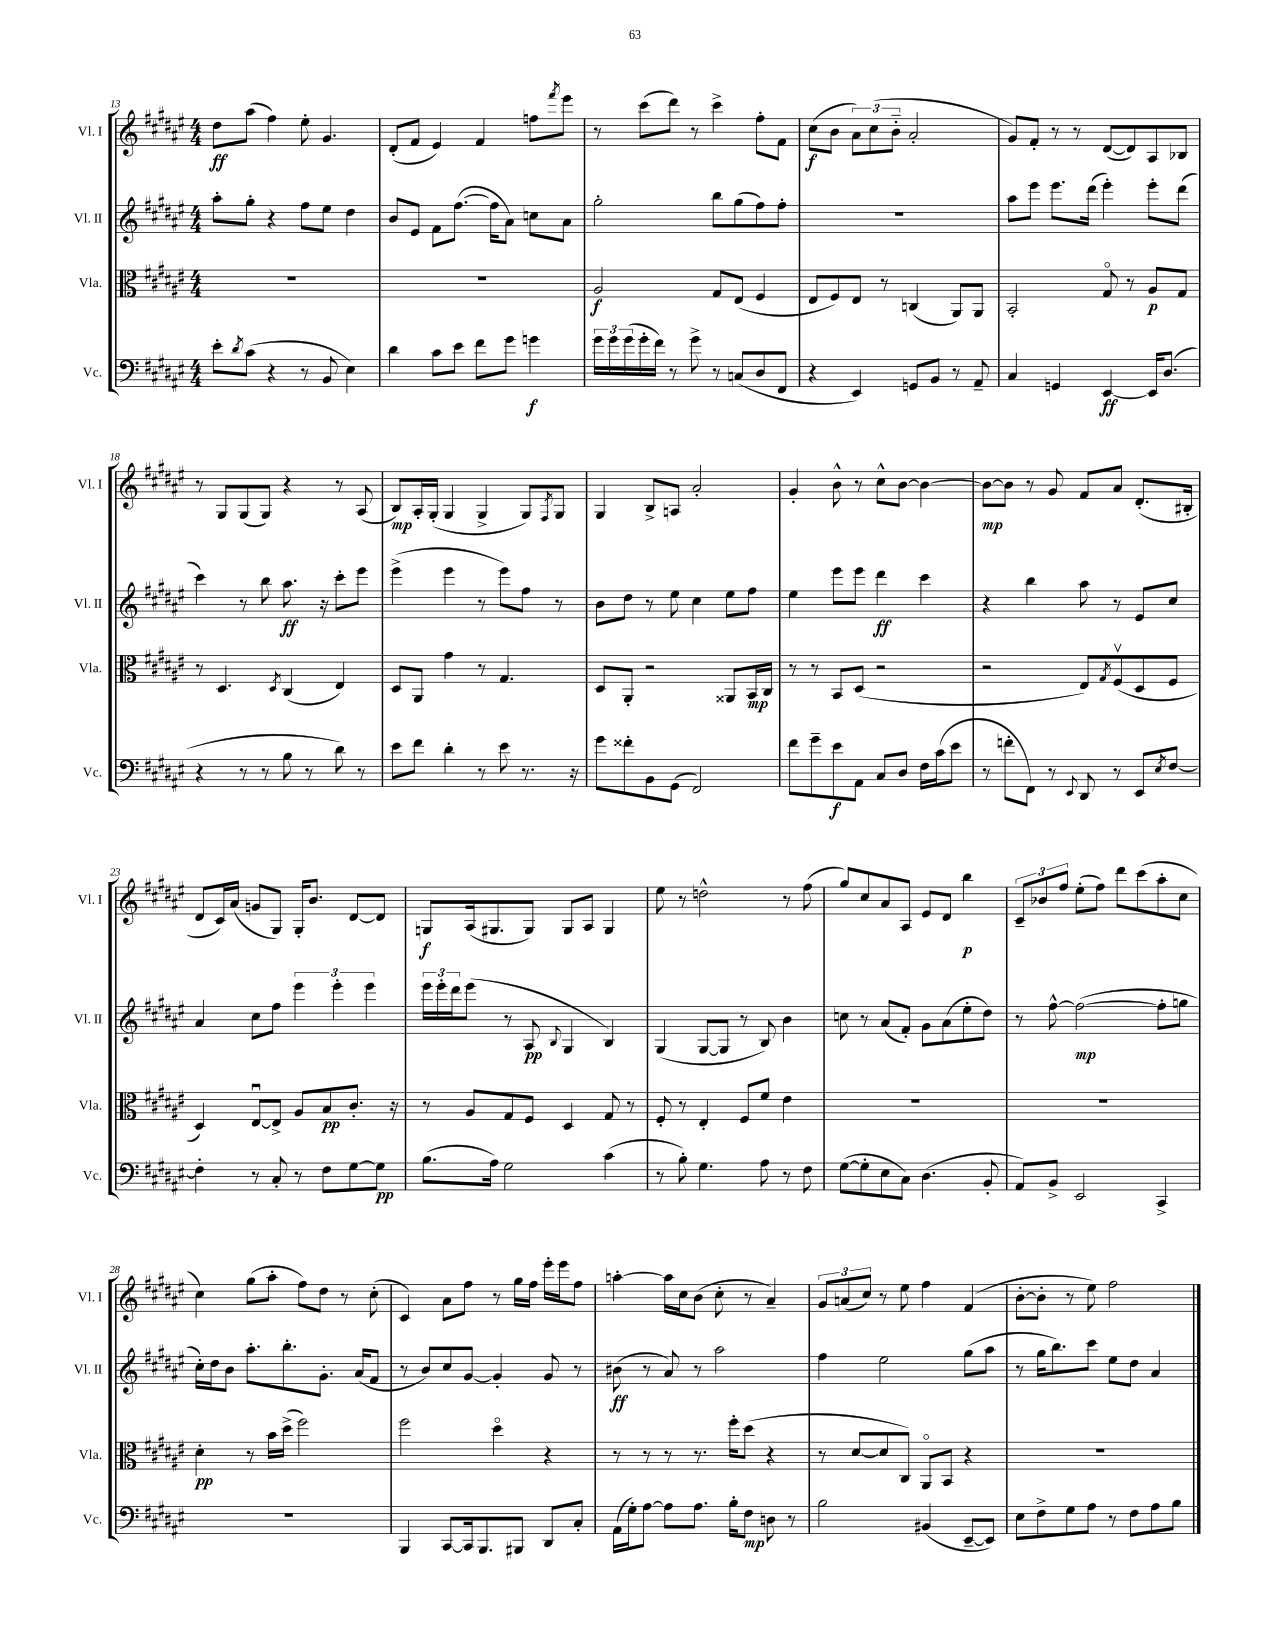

**kern	**kern	**kern	**kern
*staff4	*staff3	*staff2	*staff1
*clefF4	*clefC3	*clefG2	*clefG2
*k[f#c#g#d#a#e#]	*k[f#c#g#d#a#e#]	*k[f#c#g#d#a#e#]	*k[f#c#g#d#a#e#]
*M4/4	*M4/4	*M4/4	*M4/4
8e#'\L	1r	8aa#'\L	8dd#\L
8qd#/	.	.	.
(8c#\J	.	8gg#'\J	(8aa#\J
4r	.	4r	4ff#\)
8r	.	8ff#\L	8ee#'\
8BB/	.	8ee#\J	4.g#/
4E#\)	.	4dd#\	.
=	=	=	=
4d#\	1r	8b/L	(8d#'/L
.	.	8e#/J	8f#/J
8c#\L	.	8f#\L	4e#/)
8e#\J	.	([8.ff#\J	.
8f#\L	.	.	4f#/
.	.	16ff#\]LK	.
8g#\J	.	8a#\J)	.
4g\	.	8cc\L	8ff\L
.	.	.	8qfff#/
.	.	8a#\J	8eee#\J
=	=	=	=
24g#\LL	2A#/	2gg#'\	8r
24g#\	.	.	.
(24g#\	.	.	.
16g#'\	.	.	(8ccc#\L
16f#\JJ)	.	.	.
8r	.	.	8ddd#\J)
8g#^\	.	.	8r
8r	8G#/L	8bb\L	4ccc#^\
(8C/L	(8E#/J	(8gg#\	.
8D#/	4F#/	8ff#\)	8ff#'\L
8FF#/J	.	8ff#'\J	8f#\J
=	=	=	=
4r	8E#/L	1r	(8cc#\L
.	8F#/)	.	8b\J
4EE#/)	8E#/J	.	12a#\L)
.	.	.	(12cc#\
.	8r	.	.
.	.	.	12b'~\J
8GG/L	(4C/	.	2a#'/
8BB/J	.	.	.
8r	8AA#/L)	.	.
8AA#~/	8AA#/J	.	.
=	=	=	=
4C#/	2BB'/	8aa#\L	8g#/L)
.	.	8eee#\J	8f#'/J
4GG/	.	8.eee#\L	8r
.	.	.	8r
.	.	(16ddd#\Jk	.
[4EE#/	8G#o/	4eee#'\)	([8d#/L
.	8r	.	8d#/])
16EE#/]LK	8A#/L	8eee#'\L	8A#/
(8.D#/J	.	.	.
.	8G#/J	(8ddd#\J	8B-/J
=	=	=	=
4r	8r	4ccc#\)	8r
.	4.D#/	.	8G#/L
8r	.	8r	(8G#/
8r	.	8bb\	8G#/J)
.	8qD#/	.	.
8B\	(4C#/	8.aa#\	4r
8r	.	.	.
.	.	16r	.
8d#\)	4E#/)	8ccc#'\L	8r
8r	.	8eee#\J	(8A#/
=	=	=	=
8e#\L	8D#/L	(4eee#^\	8B/L)
8f#\J	8AA#/J	.	16A#'/L
.	.	.	(16G#'/JJ
4d#'\	4g#\	4eee#\	4G#/
8r	8r	8r	4G#^/
8e#\	4.G#/	8eee#\L)	.
8.r	.	8ff#\J	8G#/L)
.	.	.	8qF#/
.	.	8r	8G#/J
16r	.	.	.
=	=	=	=
8g#\L	8D#/L	8b\L	4G#/
8f##'\	8AA#'/J	8dd#\J	.
8BB\	2r	8r	8B^/L
(8GG#\J	.	8ee#\	8A/J
2FF#/)	.	4cc#\	2a#'/
.	8AA##/L	8ee#\L	.
.	16BB/L	8ff#\J	.
.	16C#/JJ	.	.
=	=	=	=
8f#\L	8r	4ee#\	4g#'/
8g#~\	8r	.	.
8e#\	8BB/L	8eee#\L	8b^^\
8AA#\J	(8D#/J	8eee#\J	8r
8C#/L	2r	4ddd#\	8cc#^^\L
8D#/J	.	.	[8b\J
16F#\LL	.	4ccc#\	4b\_
(16c#\J	.	.	.
8e#\J	.	.	.
=	=	=	=
8r	2r	4r	8b\_L
8f'\L	.	.	8b\]J
8FF#\J)	.	4bb\	8r
8r	.	.	8g#/
8qqEE#/	.	.	.
8DD#/	8E#/L)	8aa#\	8f#/L
.	8qG#/	.	.
8r	(8F#v/	8r	8a#/J
8EE#/L	8D#/	8e#/L	(8.d#'/L
8qE#/	.	.	.
[8F#/J	8F#/J	8cc#/J	.
.	.	.	16B#'/Jk
=	=	=	=
4F#'\]	4D#/)	4a#/	8d#/L
.	.	.	16c#/L)
.	.	.	(16a#/JJ
8r	[8E#u/L	8cc#\L	8g/L
8C#'/	8E#^/]J	8ff#\J	8G#/J)
8r	8A#/L	6eee#\	16G#'/LK
.	.	.	8.b/J
8F#\L	8B/	.	.
.	.	6eee#'\	.
[8G#\	8.c#'/J	.	[8d#/L
.	.	6eee#\	.
8G#\]J	.	.	8d#/]J
.	16r	.	.
=	=	=	=
(8.B\L	8r	24eee#\LL	8G/L
.	.	24eee#'\	.
.	.	24ddd#\J	.
.	8A#/L	(8eee#\J	(16A#/k
16A#\Jk)	.	.	8.G#/
2G#\	8G#/	8r	.
.	8F#/J	8A#/	8G#/J)
.	.	8qqB/	.
.	4D#/	4G#/	8G#/L
.	.	.	8A#/J
(4c#\	8G#/	4B/)	4G#/
.	8r	.	.
=	=	=	=
8r	8F#'/	(4G#/	8ee#\
8B'\)	8r	.	8r
4.G#\	4E#'/	[8G#/L	2dd^^\
.	.	8G#/]J	.
.	8F#/L	8r	.
8A#\	8f#/J	8B/)	.
8r	4e#\	4b\	8r
8F#\	.	.	(8ff#\
=	=	=	=
([8G#\L	1r	8cc\	8gg#/L)
8G#'\]	.	8r	8cc#/
8E#\	.	(8a#/L	8a#/
8C#\J)	.	8f#'/J)	8A#/J
(4.D#\	.	8g#\L	8e#/L
.	.	(8a#\	8d#/J
.	.	8ee#'\	4bb\
8BB'/	.	8dd#\J)	.
=	=	=	=
8AA#/L)	1r	8r	12c#~/L
.	.	.	12b-/
8BB^/J	.	[8ff#^^\	.
.	.	.	12ff#/J
2EE#/	.	(2ff#\_	(8ee#'\L
.	.	.	8ff#\J)
.	.	.	8ddd#\L
.	.	.	(8ccc#\
4CC#^/	.	8ff#'\]L	8aa#'\
.	.	8gg\J	8cc#\J
=	=	=	=
1r	4d#'\	16cc#'\LL)	4cc#\)
.	.	16dd#\J	.
.	.	8b\J	.
.	8r	8.aa#'\L	(8gg#\L
.	16b\LL	.	8aa#'\J
.	(16dd#^\JJ	8.bb'\	.
.	2ff#\)	.	8ff#\L)
.	.	8.g#'\J	8dd#\J
.	.	.	8r
.	.	(16a#/LK	.
.	.	8f#/J	(8cc#'\
=	=	=	=
4BBB/	2ff#\	8r	4c#/)
.	.	8b/L)	.
[8CC#/L	.	8cc#/	8a#\L
16CC#/]k	.	[8g#/J	8ff#\J
8.BBB/	.	.	.
.	4dd#o\	4g#'/]	8r
8BBB#/J	.	.	16gg#\LL
.	.	.	16ff#\JJ
8DD#/L	4r	8g#/	16eee#'\LL
.	.	.	16eee#\J
8C#'/J	.	8r	8ff#\J
=	=	=	=
(16AA#\LL	8r	(8b#\	[4aa'\
16G#'\J)	.	.	.
[8A#\J	8r	8r	.
8A#\]L	8r	8a#/)	16aa\]LL
.	.	.	16cc#\J
8.A#\J	8.r	8r	(8b\J
.	.	2aa#\	8cc#'\
16B'\LK	16ff#'\LK	.	.
8F#\J	(8dd#\J	.	8r
8D\	4r	.	4a#~/)
8r	.	.	.
=	=	=	=
2B\	8r	4ff#\	12g#/L
.	.	.	(12a/
.	[8d#/L	.	.
.	.	.	12cc#/J)
.	8d#/]	2ee#\	8r
.	8C#/J)	.	8ee#\
(4BB#/	8AA#o/L	.	4ff#\
.	8BB/J	.	.
[8EE#~/L	4r	(8gg#\L	(4f#/
8EE#/]J)	.	8aa#\J	.
=	=	=	=
8E#\L	1r	8r	[8b'\L
8F#^\	.	16gg#\LK	8b'\]J
.	.	8.bb\)	.
8G#\	.	.	8r
8A#\J	.	8ccc#\J	8ee#\)
8r	.	8ee#\L	2ff#\
8F#\L	.	8dd#\J	.
8A#\	.	4a#/	.
8B\J	.	.	.
==	==	==	==
*-	*-	*-	*-
